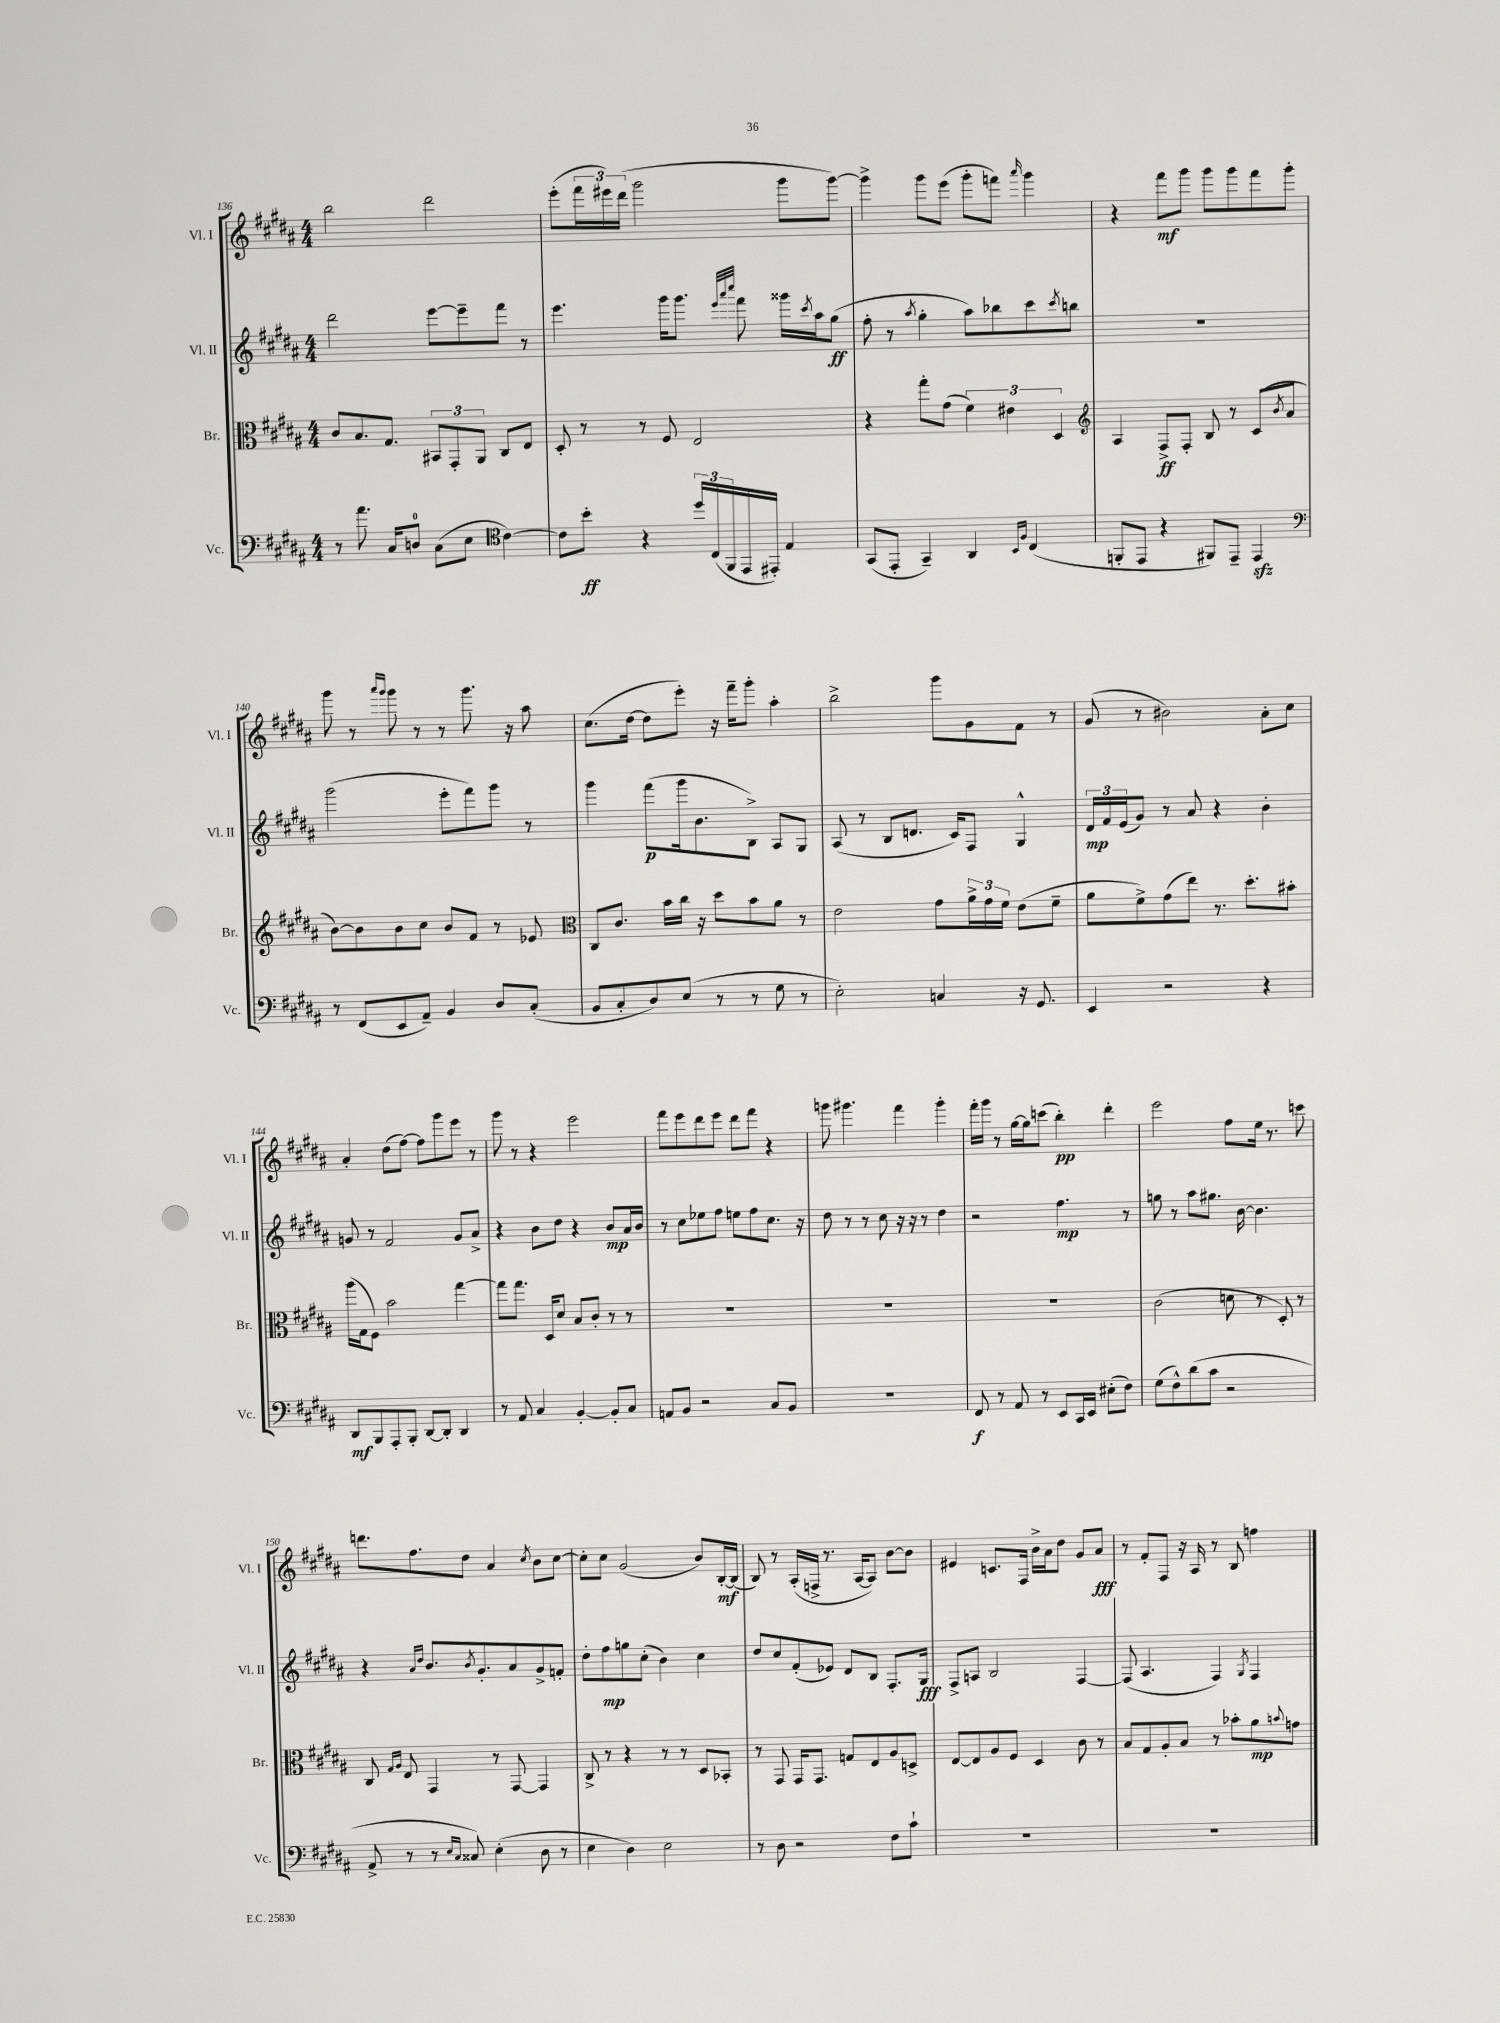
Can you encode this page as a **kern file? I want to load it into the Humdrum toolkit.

**kern	**kern	**kern	**kern
*staff4	*staff3	*staff2	*staff1
*clefF4	*clefC3	*clefG2	*clefG2
*k[f#c#g#d#a#]	*k[f#c#g#d#a#]	*k[f#c#g#d#a#]	*k[f#c#g#d#a#]
*M4/4	*M4/4	*M4/4	*M4/4
8r	8c#	2ddd#	2bb
8.a#	8.B	.	.
16C#	8.G#	.	.
8D	.	.	.
(8C#	12BB#	[8eee	2ddd#
.	12GG#'	.	.
8E	.	8eee~]	.
.	12AA#	.	.
*clefC4	*	*	*
[4c#)	8C#	8fff#	.
.	8E	8r	.
=	=	=	=
8c#]	8D#'	4.eee	(8eee'
8b'	8r	.	24fff#
.	.	.	24eee#)
.	.	.	(24ddd#
4r	8r	.	2ggg#
.	8F#	16ggg#	.
.	.	8.ggg#	.
24dd#	2E	.	.
(24C#	.	.	.
24FF#	.	.	.
.	.	32qqeee	.
.	.	32qqaaa#	.
.	.	32qqcccc#	.
16EE	.	8fff#	.
16EE#')	.	.	.
4E	.	16ggg##	8ggg#
.	.	8qccc#	.
.	.	16aa#	.
.	.	(8gg#	[8ggg#)
=	=	=	=
(8GG#	4r	8ff#'	4ggg#^]
8EE'	.	8r	.
.	.	8qaa#	.
4GG#~)	8gg#'	4gg#'	8ggg#
.	(8g#	.	(8eee
4AA#	6f#)	8aa#)	8ggg#'
.	.	8bb-	8fff)
.	6e#	.	.
16qqBB	.	.	.
16qqF#	.	.	16qqaaa#
(4C#	.	8ccc#	4ggg#
.	6D#	.	.
.	.	8qccc#	.
.	.	8bb	.
=	=	=	=
*	*clefG2	*	*
8FF'	4A#	1r	4r
8EE	.	.	.
4r	8F#^	.	8fff#
.	8F#'	.	8ggg#
8FF#)	8B	.	8ggg#
8EE~	8r	.	8ggg#
4EE	(8c#	.	8fff#
.	8qb	.	.
.	8a#	.	8ggg#'
=	=	=	=
*clefF4	*	*	*
8r	[8b)	(2ggg#	8ggg#
(8FF#	8b]	.	8r
.	.	.	16qqaaa#
.	.	.	16qqggg#
8EE	8b	.	8ggg#
8AA#~)	8cc#	.	8r
4BB	8b	8eee'	8r
.	8f#	8fff#)	8.ggg#
8D#	8r	8ggg#	.
.	.	.	16r
(8C#'	8e-	8r	8aa#
=	=	=	=
*	*clefC3	*	*
8BB	8C#	4ggg#	(8.cc#
8C#'	8.c#	.	.
.	.	.	[16dd#
8D#)	.	(8fff#	8dd#]
.	16b	.	.
(8E	16cc#	16ggg#	8eee')
.	16r	8.b	.
8r	8dd#	.	16r
.	.	.	16fff#~
8r	8b	8B^)	8ggg#'
8G#	8a#	8A#	4aa#'
8r	8r	8G#	.
=	=	=	=
2E')	2e	(8A#	2bb^
.	.	8r	.
.	.	8B	.
.	.	8.d	.
4C	8g#	.	8ggg#
.	.	16c#)	.
.	24a#^	8F#	8g#
.	24g#	.	.
.	24f#	.	.
16r	(8e	4G#^^	8f#
8.GG#	.	.	.
.	8f#~	.	8r
=	=	=	=
4EE	8a#	24d#	(8g#
.	.	24f#	.
.	.	(24e	.
.	8f#^)	8g#)	8r
2r	(8g#	8r	2b#)
.	8ee)	8a#	.
.	8.r	4r	.
.	8.dd#'	.	.
4r	.	4b'	8a#'
.	8b#'	.	8cc#
=	=	=	=
8DD#	(16aa#	8g	4a#'
.	16G#	.	.
8BBB	8F#)	8r	.
8AAA#'	2b	2f#	(8dd#
8BBB'	.	.	[8ff#)
[8DD#	.	.	8ff#]
8DD#']	.	.	8ggg#
4DD#	[4gg#	8g	8eee
.	.	8a#^	8r
=	=	=	=
8r	8gg#]	4r	8ggg#
8AA#	8.gg#	.	8r
4C#	.	8b	4r
.	16D#	.	.
.	8d#	8dd#	.
[4BB'	8B	4r	2eee
.	8c#'	.	.
8BB']	8r	8b	.
8C#	8r	16a#	.
.	.	16b	.
=	=	=	=
8AA	1r	8r	8fff#
8BB	.	8cc#	8eee
2r	.	8ee-	8ddd#
.	.	8ff#	8eee
.	.	8ee	8ddd#
.	.	8ff#	8fff#
8C#	.	8.cc#	4r
8BB	.	.	.
.	.	16r	.
=	=	=	=
1r	1r	8dd#	8ggg
.	.	8r	4.ggg#
.	.	8r	.
.	.	8cc#	.
.	.	16r	4fff#
.	.	16r	.
.	.	8r	.
.	.	4dd#	4ggg#'
=	=	=	=
8FF#	1r	2r	16fff#'
.	.	.	16ggg#
8r	.	.	8r
8AA#	.	.	[16gg#
.	.	.	16gg#]
8r	.	.	(8ccc
8EE	.	4.ff#	4bb')
16CC#	.	.	.
16EE	.	.	.
(8E#'	.	.	4ddd#'
8F#)	.	8r	.
=	=	=	=
(8G#	(2c#	8gg	2eee
8F#^^)	.	8r	.
(8d#	.	8aa#	.
8c#	.	8.gg#	.
2r	8d	.	8ff#
.	.	[16b	.
.	8r	4.b]	16ee
.	.	.	8.r
.	8D#')	.	.
.	8r	.	8ccc
=	=	=	=
8AA#^	8C#	4r	8.ddd
.	16qqG#	.	.
.	16qqA#	.	.
8r	8E	.	.
.	.	.	8.ff#
.	.	16qqa#	.
.	.	16qqdd#	.
8r	4GG#	8.b	.
16qqE	.	.	.
16qqC#	.	.	.
8C##)	.	.	8dd#
.	.	8qb	.
.	.	8.g#'	.
(4E'	8r	.	4a#
.	[8GG#	8a#	.
.	.	.	8qcc#
8D#	4GG#]	8g#^	8b
8r	.	8f'	[8cc#
=	=	=	=
4E	8C#^	8dd#'	8cc#']
.	8r	8ff#	8cc#
4D#)	4r	8gg	(2g#
.	.	(8cc#'	.
2E	8r	4b)	.
.	8r	.	.
.	8D#	4cc#	8b)
.	8BB-'	.	[16B'
.	.	.	(16B]
=	=	=	=
8r	8r	8dd#	8B)
8D#	8GG#	8cc#	8r
2r	16GG#	(8f#'	(16A#'
.	8.GG#	.	16F^
.	.	8e-)	8.r
.	8G	8d#	.
.	.	.	[16A#
.	8E	8B	8A#])
8F#	8A#	8.F#'	[8b
8c#`	8D^	.	8b]
.	.	16G#	.
=	=	=	=
1r	[8E	8F#^	4e#
.	8E]	8A	.
.	8A#	2B	8.c
.	8F#	.	.
.	.	.	16F#
.	4D#	.	16b^
.	.	.	16a#
.	.	.	8dd#
.	8c#	[4F#	8g#
.	8r	.	8a#
=	=	=	=
1r	8B	(8F#]	8r
.	8G#	4.A#	8f#'
.	8A#'	.	8F#
.	8B	.	16r
.	.	.	16A#
.	8r	4F#)	8r
.	8b-'	.	8B
.	.	8qG#	.
.	8a#	4F#	4ff
.	8qqb	.	.
.	8g	.	.
==	==	==	==
*-	*-	*-	*-
